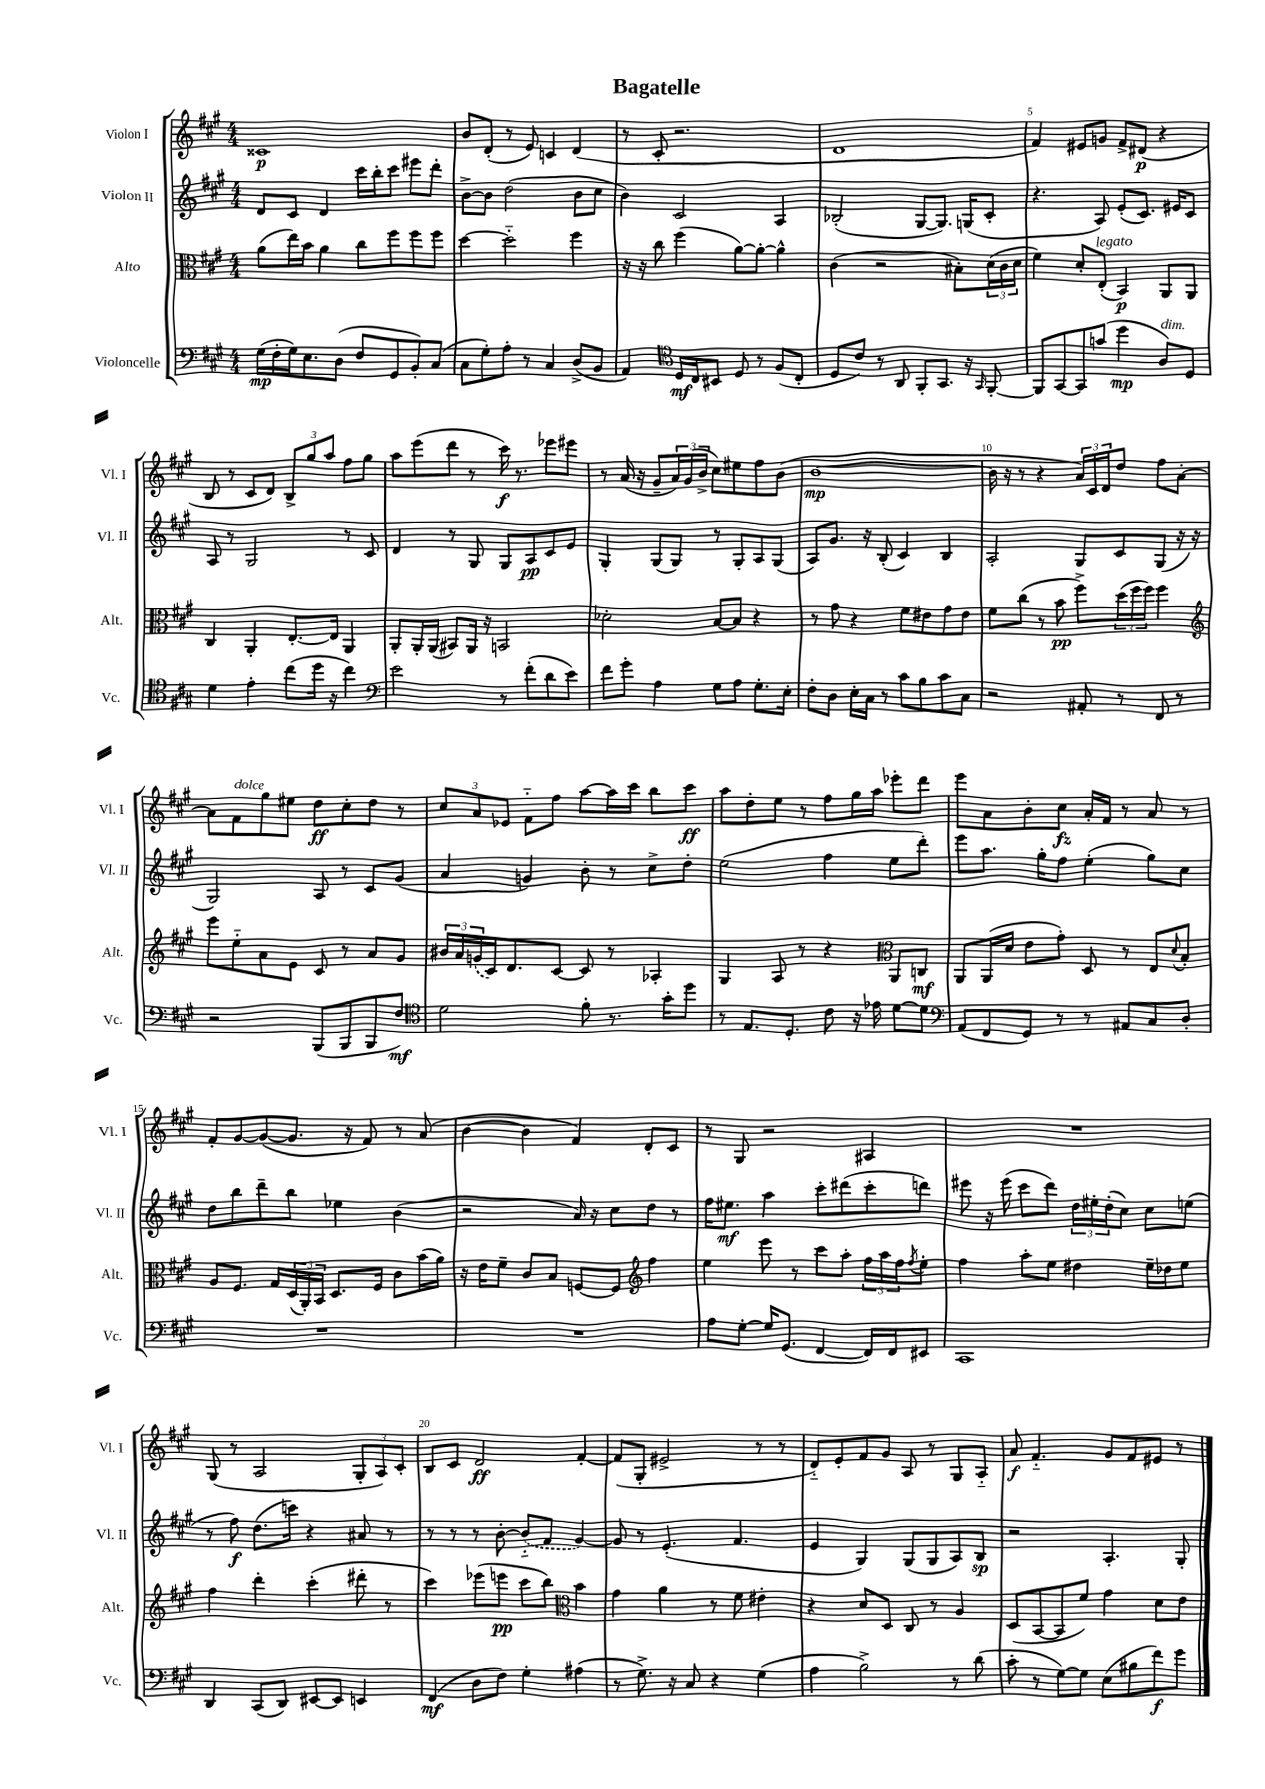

**kern	**kern	**kern	**kern
*staff4	*staff3	*staff2	*staff1
*clefF4	*clefC3	*clefG2	*clefG2
*k[f#c#g#]	*k[f#c#g#]	*k[f#c#g#]	*k[f#c#g#]
*M4/4	*M4/4	*M4/4	*M4/4
(16G#	(8a	8d	1c##
16F#'	.	.	.
16G#)	16ee)	8c#	.
8.E	16b	.	.
.	4a	4d	.
(8D	.	.	.
8F#	8cc#	16ccc#	.
.	.	16bb'	.
8GG#	8ff#	8ccc#	.
8BB')	8ff#	8eee#	.
(8C#	8ff#	8ddd'	.
=	=	=	=
8C#	[4dd	[8b^	8b
8G#')	.	8b]	(8d'
8A'	2dd'~]	(2dd	8r
8r	.	.	8e)
4C#	.	.	4c
(8D^	4ff#	8b	(4d
8BB	.	8cc#	.
=	=	=	=
4AA)	16r	4b)	8r
.	16r	.	.
.	8cc#	.	8c#'
*clefC4	*	*	*
16D	(4ff#	2c#	2.r
16C#	.	.	.
8BB#	.	.	.
8D	[8a)	.	.
8r	8a'_	.	.
(8F#	4a^^]	4A	.
8C#'	.	.	.
=	=	=	=
8D	(4c#	(2B-'	1d
8c#)	.	.	.
8r	2r	.	.
8AA	.	.	.
8FF#'	.	[8G#	.
8.GG#	.	8.G#])	.
.	8B#')	.	.
16r	.	(16G	.
16qqGG#	.	.	.
[8FF#'	(24d	8c#'	.
.	24c#	.	.
.	24d	.	.
=	=	=	=
8FF#]	4f#)	4.r	4f#)
[8GG#	.	.	.
8GG#]	8d'	.	8e#
(8g	(8E'	8A)	8g
4dd	4BB)	(8e'	8f#^
.	.	8.c#)	(8d#
8A)	8AA	.	4r
.	.	16e#	.
8D	8AA	8c#	.
=	=	=	=
4d	4C#	8A	8B
.	.	8r	8r
4e'	4AA'	2G#	8c#
.	.	.	8d)
(8cc#	[8.E'	.	12B^
.	.	.	12gg#
16dd	.	.	.
.	.	.	12aa
16r	16E]	.	.
4cc#)	4AA	8r	8ff#
.	.	8c#	8gg#
=	=	=	=
*clefF4	*	*	*
2e	8AA'	4d	8aa
.	16AA'	.	(8eee
.	(16AA	.	.
.	8BB#)	8r	8ddd
.	16AA	8G#	8r
.	16r	.	.
8r	2BB	8G#	16ccc#)
.	.	.	8.r
(8f#'	.	8A	.
8d	.	8c#	8eee-
8e)	.	8e	8eee#
=	=	=	=
8f#	2d-'	4G#'	8r
8g#'	.	.	(16a
.	.	.	16r
4A	.	(8G#	8g#~
.	.	8G#)	24a)
.	.	.	(24g#
.	.	.	24b^
8G#	[8B	8r	8cc#)
8A	8B]	8G#'	8ee#
8.G#'	4r	8A	8ff#
.	.	(8G#	(8b
16E'	.	.	.
=	=	=	=
8F#'	8r	8A)	[1b
8D	8g#	8.g#	.
16E'	4r	.	.
16C#	.	16r	.
8r	.	(8B'	.
8c#	8f#	4c#)	.
8B	8e#	.	.
8c#	8g#	4B	.
8C#	8e#	.	.
=	=	=	=
2r	8f#	2A'	16b]
.	.	.	16r
.	(8cc#	.	8r
.	8r	.	4r
.	8b	.	.
8AA#'	8ff#^)	8G#	24a)
.	.	.	24c#
.	.	.	24d
8r	(24dd	8c#	8dd
.	24ff#	.	.
.	24ff#)	.	.
8FF#	4ff#	(8G#	8ff#
8r	.	16r	[8a'
.	.	16r	.
=	=	=	=
*	*clefG2	*	*
2r	8eee	2G#)	8a]
.	8ee'~	.	8f#
.	8a	.	8gg#
.	8e	.	8ee#
(8BBB	8c#	8A	8dd
8BBB	8r	8r	8cc#'
8BBB	8a	8c#	8dd
8F#)	8g#	(8g#	8r
=	=	=	=
*clefC4	*	*	*
2d	24b#	4a	12cc#
.	24a	.	.
.	(24g	.	12a
.	16c#)	.	.
.	.	.	12e-
.	8.d	.	.
.	.	4g)	8f#'~
.	[8c#	.	8ff#
8f#'	8c#]	8b'	[8aa
8.r	8r	8r	16aa]
.	.	.	16ccc#
.	4A-'	8cc#^	8bb
16g#'	.	.	.
8dd	.	8dd'	8ccc#
=	=	=	=
8r	4G#	(2ee	8aa
8.E	.	.	8dd'
.	8A	.	8ee
8.D'	.	.	.
.	8r	.	8r
8c#	4r	4ff#	8ff#
16r	.	.	16gg#
16e-	.	.	16aa
*	*clefC3	*	*
[8d	8AA	8ee	8eee-'
8d]	8C	8ddd')	8ddd
=	=	=	=
*clefF4	*	*	*
(8AA	8AA	8eee	8eee
8FF#	(16AA	8.aa	8a
.	16d	.	.
8GG#)	8e	.	8b'
.	.	16gg#'	.
8r	8g#')	8ff#	8cc#
8r	8D	(4ee'	16a'
.	.	.	16f#
8AA#	8r	.	8r
8C#	8E	8gg#)	8a
.	8qqd	.	.
8D'	8B'	8cc#	8r
=	=	=	=
1r	8A	8dd	8f#'
.	8.F#	8bb	[8g#
.	.	8ddd~	(8g#_
.	16G#	.	.
.	(24D	8bb	8.g#]
.	24AA')	.	.
.	24BB	.	.
.	8.D	4ee-	.
.	.	.	16r
.	.	.	8f#)
.	16F#	.	.
.	8c#	(4b	8r
.	(16b	.	(8a
.	16a)	.	.
=	=	=	=
1r	16r	2r	[4b
.	16e	.	.
.	8f#~	.	.
.	8c#	.	4b]
.	8B	.	.
.	[8F	16a)	4f#)
.	.	16r	.
.	8F]	8cc#	.
*	*clefG2	*	*
.	4ff#	8dd	8d'
.	.	8r	8c#
=	=	=	=
8A	4ee	16ff#	8r
.	.	8.ee#	.
[8G#'	.	.	8G#
16G#]	8eee	4aa	2r
(8.GG#	.	.	.
.	8r	.	.
[4FF#	8ccc#	8ccc#'	.
.	8aa'	(8ddd#	.
16FF#])	24ff#	8ccc#'	4A#
.	24aa	.	.
16FF#	.	.	.
.	24ff#	.	.
.	8qff#	.	.
8EE#	8ee'	8ddd)	.
=	=	=	=
1CC#	4ff#	8eee#	1r
.	.	16r	.
.	.	(16eee#	.
.	8aa'	8ccc#	.
.	8ee	8ddd)	.
.	4dd#	24dd	.
.	.	24ee#'	.
.	.	(24dd'	.
.	.	8cc#)	.
.	16ee~	8cc#	.
.	16dd-	.	.
.	8ee	(8ee	.
=	=	=	=
4DD	4ff#	8r	(8G#
.	.	8ff#)	8r
(8CC#	4ddd'	(8.dd	2A
8DD)	.	.	.
.	.	16ccc)	.
[8EE#	(4ccc#'	4r	.
8EE#]	.	.	.
4EE	8ddd#'	8a#	12G#'
.	.	.	12A)
.	8r	8r	.
.	.	.	12c#'
=	=	=	=
(4FF#	4ccc#)	8r	8B
.	.	8r	8c#
8D	(8eee-	8r	2d
8F#)	8eee	[8b'	.
4G#'	8ccc#	(8b'~]	.
.	8bb)	8f#	.
*	*clefC3	*	*
(4A#	4b	[4g#)	[4f#'
=	=	=	=
8r	4g#	8g#]	(8f#]
8.G#^)	.	8r	8G#'
.	4a	(4.e'	2e#^
16r	.	.	.
8C#	.	.	.
4r	8r	.	.
.	8f#	4.f#	.
(4G#	4e#'	.	8r
.	.	.	8r
=	=	=	=
4A	4r	4e	8d'~)
.	.	.	8e'
2B^)	8d	4G#)	8f#
.	8D	.	8g#
.	8C#	(8G#	8A
.	8r	8G#	8r
8r	4A	8A)	8G#
(8d	.	8B	8A'~
=	=	=	=
8c#'	(8D	2r	8a
8r	[8BB	.	4.f#'~
[8G#)	8BB]	.	.
8G#]	8f#)	.	.
(8E	4g#	4.A'	8g#
8B#	.	.	8f#
8f#)	8d	.	8e#
8g#	8e	8G#'	8r
==	==	==	==
*-	*-	*-	*-
